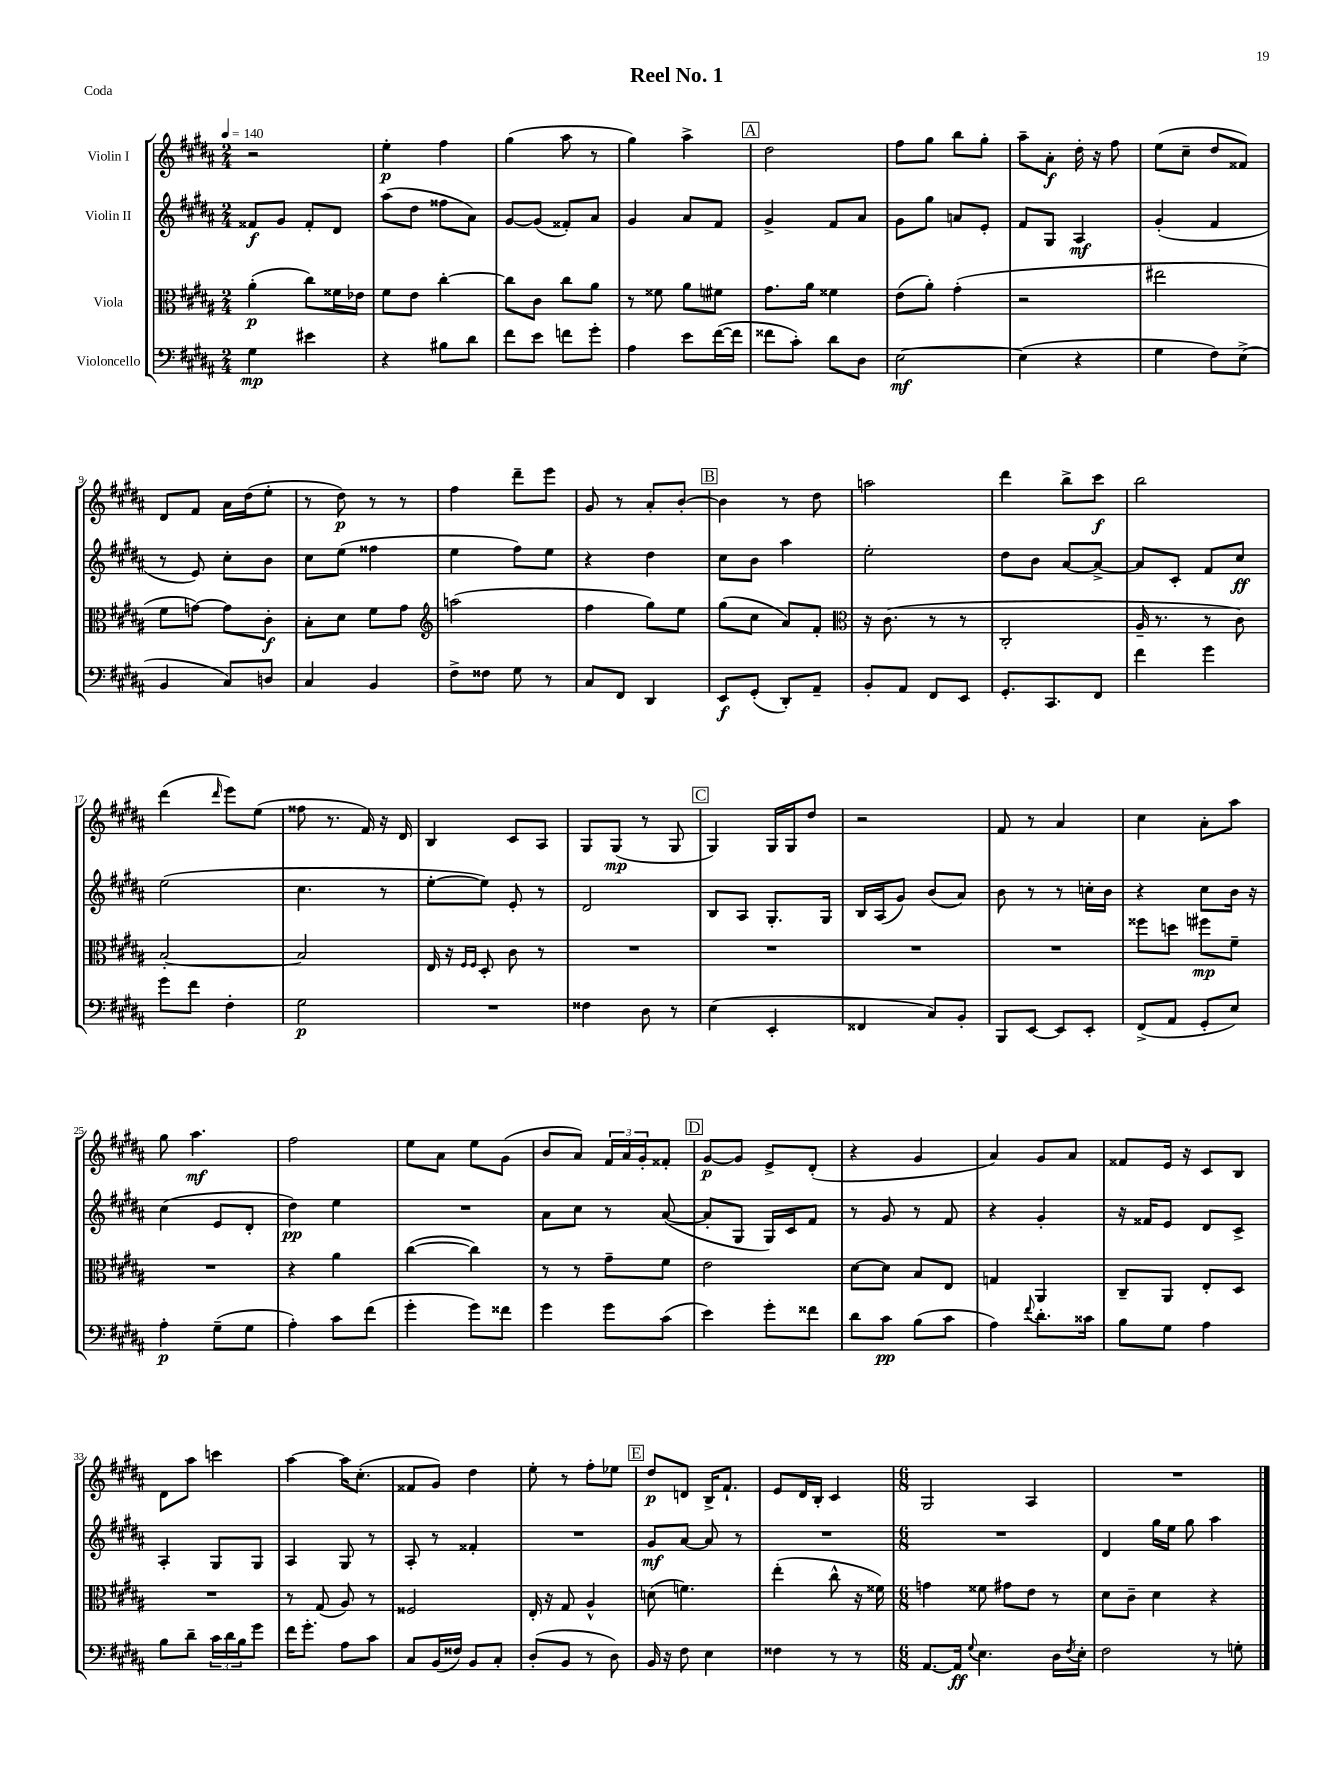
\header { title = "Reel No. 1" piece = "Coda" }
<<
\new StaffGroup <<
\new Staff = "s0" \with { instrumentName = "Violin I" } {
    \clef treble \key b \major \numericTimeSignature \time 2/4 \tempo 4 = 140
    r2 |
    e''4-.\p fis''4 |
    gis''4( ais''8 r8 |
    gis''4) ais''4-> |
    \mark \markup { \box "A" } dis''2 |
    fis''8 gis''8 b''8 gis''8-. |
    ais''8-- ais'8-.\f dis''16-. r16 fis''8 |
    e''8( cis''8-- dis''8 fisis'8) |
    dis'8 fis'8 ais'16 dis''16( e''8-. |
    r8 dis''8\p) r8 r8 |
    fis''4 dis'''8-- e'''8 |
    gis'8 r8 ais'8-. b'8~-. |
    \mark \markup { \box "B" } b'4 r8 dis''8 |
    a''2 |
    dis'''4 b''8-> cis'''8\f |
    b''2 |
    dis'''4( \grace { dis'''16 } e'''8) e''8( |
    fisis''8 r8. fis'16) r16 dis'16 |
    b4 cis'8 ais8 |
    gis8 gis8\mp( r8 gis8 |
    \mark \markup { \box "C" } gis4) gis16 gis16 dis''8 |
    r2 |
    fis'8 r8 ais'4 |
    cis''4 ais'8-. ais''8 |
    gis''8 ais''4.\mf |
    fis''2 |
    e''8 ais'8 e''8 gis'8( |
    b'8 ais'8) \tuplet 3/2 { fis'16 ais'16 gis'16-. } fisis'8-. |
    \mark \markup { \box "D" } gis'8~\p gis'8 e'8-> dis'8-.( |
    r4 gis'4 |
    ais'4) gis'8 ais'8 |
    fisis'8 e'16 r16 cis'8 b8 |
    dis'8 ais''8 c'''4 |
    ais''4~ ais''16 cis''8.-.( |
    fisis'8 gis'8) dis''4 |
    e''8-. r8 fis''8-. ees''8 |
    \mark \markup { \box "E" } dis''8\p d'8 b16-> fis'8.-! |
    e'8 dis'16 b16-. cis'4 |
    \numericTimeSignature \time 6/8 gis2 ais4 |
    R2. \bar "|." |
}
\new Staff = "s1" \with { instrumentName = "Violin II" } {
    \clef treble \key b \major \numericTimeSignature \time 2/4
    fisis'8\f gis'8 fisis'8-. dis'8 |
    ais''8( dis''8 fisis''8 ais'8) |
    gis'8~ gis'8( fisis'8-.) ais'8 |
    gis'4 ais'8 fis'8 |
    \mark \markup { \box "A" } gis'4-> fis'8 ais'8 |
    gis'8 gis''8 a'8 e'8-. |
    fis'8 gis8 ais4\mf |
    gis'4-.( fis'4 |
    r8 e'8) cis''8-. b'8 |
    cis''8 e''8( fisis''4 |
    e''4 fis''8) e''8 |
    r4 dis''4 |
    \mark \markup { \box "B" } cis''8 b'8 ais''4 |
    e''2-. |
    dis''8 b'8 ais'8~ ais'8~-> |
    ais'8 cis'8-. fis'8 cis''8\ff |
    e''2( |
    cis''4. r8 |
    e''8~-. e''8) e'8-. r8 |
    dis'2 |
    \mark \markup { \box "C" } b8 ais8 gis8.-. gis16 |
    b16 ais16( gis'8) b'8( ais'8) |
    b'8 r8 r8 c''16-. b'16 |
    r4 cis''8 b'16 r16 |
    cis''4( e'8 dis'8-. |
    dis''4\pp) e''4 |
    R2 |
    ais'8 cis''8 r8 ais'8~( |
    \mark \markup { \box "D" } ais'8-. gis8 gis16) cis'16 fis'8 |
    r8 gis'8 r8 fis'8 |
    r4 gis'4-. |
    r16 fisis'16 e'8 dis'8 cis'8-> |
    ais4-. gis8 gis8 |
    ais4 gis8 r8 |
    ais8-. r8 fisis'4-. |
    R2 |
    \mark \markup { \box "E" } gis'8\mf ais'8~ ais'8 r8 |
    R2 |
    \numericTimeSignature \time 6/8 R2. |
    dis'4 gis''16 e''16 gis''8 ais''4 \bar "|." |
}
\new Staff = "s2" \with { instrumentName = "Viola" } {
    \clef alto \key b \major \numericTimeSignature \time 2/4
    ais'4-.\p( cis''8) fisis'16 ees'16 |
    fis'8 e'8 cis''4~-. |
    cis''8 cis'8 cis''8 ais'8 |
    r8 fisis'8 ais'8 fis'8 |
    \mark \markup { \box "A" } gis'8. ais'16 fisis'4 |
    e'8( ais'8-.) gis'4-.( |
    r2 |
    eis''2 |
    fis'8 g'8~) g'8 cis'8-.\f |
    b8-. dis'8 fis'8 gis'8 |
    \clef treble a''2( |
    fis''4 gis''8) e''8 |
    \mark \markup { \box "B" } gis''8( cis''8 ais'8) fis'8-. |
    \clef alto r16 cis'8.( r8 r8 |
    cis2-. |
    ais16-- r8. r8 cis'8) |
    b2~-. |
    b2 |
    e16 r16 \grace { fis16 fis16 } dis8-. cis'8 r8 |
    R2 |
    \mark \markup { \box "C" } R2 |
    R2 |
    R2 |
    fisis''8 d''8 fis''8\mp fis'8-- |
    R2 |
    r4 ais'4 |
    cis''4~( cis''4) |
    r8 r8 gis'8-- fis'8 |
    \mark \markup { \box "D" } e'2 |
    dis'8~ dis'8 b8 e8 |
    g4 ais,4 |
    cis8-- ais,8 e8-. dis8 |
    R2 |
    r8 gis8( ais8) r8 |
    fisis2 |
    e16-. r16 gis8 ais4-^ |
    \mark \markup { \box "E" } d'8( f'4.) |
    e''4-.( cis''8-^ r16 fisis'16) |
    \numericTimeSignature \time 6/8 g'4 fisis'8 gis'8 e'8 r8 |
    dis'8 cis'8-- dis'4 r4 \bar "|." |
}
\new Staff = "s3" \with { instrumentName = "Violoncello" } {
    \clef bass \key b \major \numericTimeSignature \time 2/4
    gis4\mp eis'4 |
    r4 bis8 dis'8 |
    fis'8 e'8 f'8 gis'8-. |
    ais4 e'8 fis'16~( fis'16 |
    \mark \markup { \box "A" } fisis'8 cis'8-.) dis'8 dis8 |
    e2~\mf |
    e4( r4 |
    gis4 fis8) e8->( |
    b,4 cis8) d8 |
    cis4 b,4 |
    fis8-> fisis8 gis8 r8 |
    cis8 fis,8 dis,4 |
    \mark \markup { \box "B" } e,8\f gis,8-.( dis,8-.) ais,8-- |
    b,8-. ais,8 fis,8 e,8 |
    gis,8.-. cis,8. fis,8 |
    fis'4 gis'4 |
    gis'8 fis'8 fis4-. |
    gis2\p |
    R2 |
    fisis4 dis8 r8 |
    \mark \markup { \box "C" } e4( e,4-. |
    fisis,4 cis8) b,8-. |
    b,,8 e,8~ e,8 e,8-. |
    fis,8->( ais,8 gis,8-. e8) |
    ais4-.\p gis8--( gis8 |
    ais4-.) cis'8 fis'8( |
    gis'4-. gis'8) fisis'8 |
    gis'4 gis'8 cis'8( |
    \mark \markup { \box "D" } e'4) gis'8-. fisis'8 |
    dis'8 cis'8\pp b8( cis'8 |
    ais4) \appoggiatura { fis'8 } dis'8.-. cisis'16 |
    b8 gis8 ais4 |
    b8 dis'8-- \tuplet 3/2 { cis'16 dis'16 b16 } gis'8 |
    fis'16 gis'8.-. ais8 cis'8 |
    cis8 b,16( fisis16) b,8 cis8-. |
    dis8-.( b,8 r8 dis8) |
    \mark \markup { \box "E" } b,16 r16 fis8 e4 |
    fisis4 r8 r8 |
    \numericTimeSignature \time 6/8 ais,8.~ ais,16\ff \appoggiatura { gis8 } e4. dis16 \acciaccatura { fis8 } e16-. |
    fis2 r8 g8-. \bar "|." |
}
>>
>>
